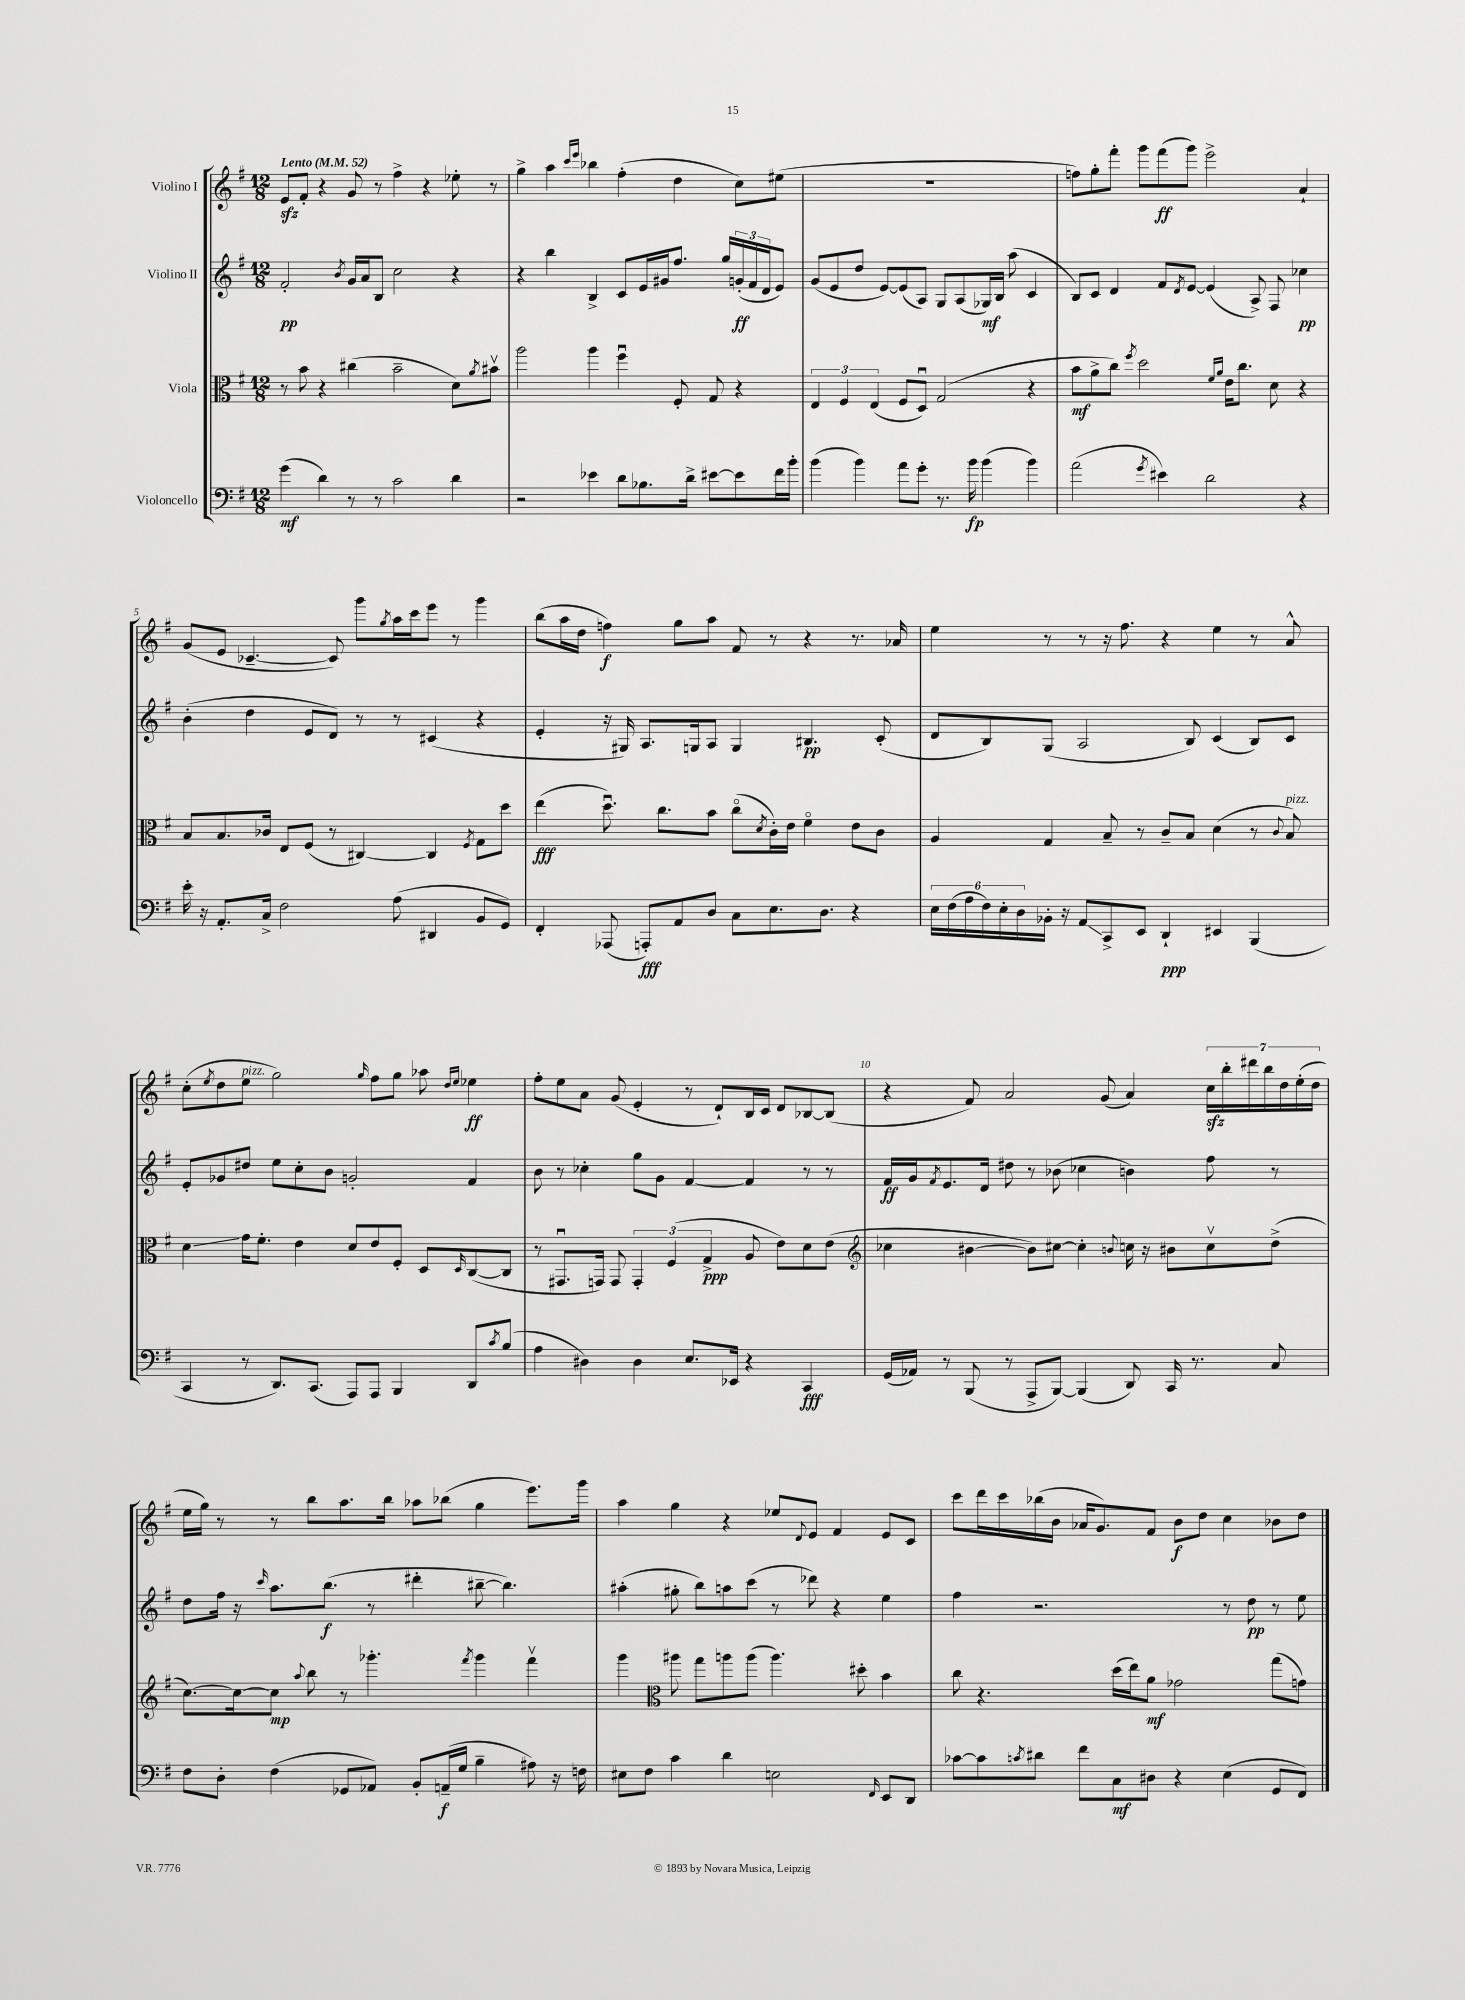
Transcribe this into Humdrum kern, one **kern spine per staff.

**kern	**kern	**kern	**kern
*staff4	*staff3	*staff2	*staff1
*clefF4	*clefC3	*clefG2	*clefG2
*k[f#]	*k[f#]	*k[f#]	*k[f#]
*M12/8	*M12/8	*M12/8	*M12/8
*MM52	*MM52	*MM52	*MM52
(4g\	8r	2f#'/	8e/L
.	8b\	.	8f#'/J
4d\)	4r	.	4r
.	.	8qb/	.
8r	(4cc#\	16g/LL	8g/
.	.	16a/J	.
8r	.	8B/J	8r
2c\	2b~\	2cc\	4ff#^\
.	.	.	4r
4d\	8d\L)	4r	8ee-'\
.	8qa/	.	.
.	8b#v\J	.	8r
=	=	=	=
2r	2aa\	4r	4gg^\
.	.	4bb\	4aa\
.	.	.	16qqccc/LL
.	.	.	16qqeee/JJ
4e-\	4aa\	4B^/	4bb-\
8d\L	4ff#u\	8c/L	(4ff#'\
8.B-\	.	16e/L	.
.	.	16g#/J	.
.	8F#'/	8.ff#/J	4dd\
16d^\Jk	.	.	.
[8e#\L	8G/	.	.
.	.	16gg/LL	.
8e#\]	4r	(24g'/	8cc\L)
.	.	24f#/	.
.	.	24d/J	.
16f#\L	.	8e/J)	(8ee#\J
16b'\JJ	.	.	.
=	=	=	=
(4b\	6E/	(8g/L	1.r
.	.	8e/	.
.	6F#/	.	.
4b\)	.	8dd/J	.
.	(6E/	.	.
.	.	[8e/L)	.
8a\L	8F#/L	(8e/]	.
8g'\J	8Du/J)	8A/J)	.
8.r	(2G/	8G/L	.
.	.	(8A/	.
16b\	.	.	.
(4b\	.	16G-/L)	.
.	.	16B/JJ	.
.	.	(8aa\	.
4b\)	4r	4c/	.
=	=	=	=
(2a\	8b\L	8B/L)	8ff\L)
.	8a^\	8c/J	8gg'\
.	8cc\J)	4d/	8fff#'\J
.	8qff#/	.	.
.	2dd\	.	8ggg\L
8qg/	.	.	.
4e#\)	.	8f#/L	(8fff#\
.	.	8qd/	.
.	.	[8e/J	8ggg\J)
2d\	.	(4e/]	2eee^\
.	16qqf#/LL	.	.
.	16qqa/JJ	.	.
.	16e\LK	.	.
.	8.cc\J	.	.
.	.	8A^/)	.
.	8d\	8F#/	.
4r	4r	4cc-\	4a`/
=	=	=	=
16e'\	8B/L	(4b'\	(8g/L
16r	.	.	.
8.AA'/L	8.B/	.	8e/J
.	.	4dd\	[4.c-~/
16C^/Jk	16c-/Jk	.	.
2F#\	8E/L	.	.
.	(8F#/J	8e/L	.
.	8r	8d/J)	8c-/])
.	[4C#/)	8r	8ggg\L
.	.	.	8qgg/
(8A\	.	8r	16aa\L
.	.	.	16ccc\J
4DD#/	4C#/]	(4c#/	8eee\J
.	.	.	8r
.	8qF#/	.	.
8BB/L	8G\L	4r	4ggg\
8GG/J)	8dd\J	.	.
=	=	=	=
4FF#'/	(4ee\	4e'/	(8bb\L
.	.	.	16aa\L
.	.	.	16dd\JJ
(8AAA-/	8.ddu\)	16r	4ff\)
.	.	16G#/)	.
8AAA'/L)	.	8.A/L	.
.	8.cc\L	.	.
8AA/	.	.	8gg\L
.	.	16G/k	.
8D/J	8b\J	8A/J	8aa\J
8C\L	(8cco\L	4G/	8f#/
.	8qd/	.	.
8.E\	16c'\L)	.	8r
.	16e\JJ	.	.
.	4f#o\	4.B#/	4r
8.D\J	.	.	.
4r	8e\L	.	8.r
.	8c\J	(8c'/	.
.	.	.	16a-/
=	=	=	=
24E\LL	4A/	8d/L	4ee\
(24F#\	.	.	.
24A\	.	.	.
24F#\)	.	8B/)	.
24E'\	.	.	.
24D\	.	.	.
16BB-'\JJ	4G/	(8G/J	8r
16r	.	.	.
8AA/L	.	2A/	8r
8CC^/	8B~/	.	16r
.	.	.	8.ff#\
8EE/J	8r	.	.
4DD`/	8c~/L	.	4r
.	8B/J	8B/)	.
4EE#/	(4d\	(4c/	4ee\
(4BBB/	8r	8B/L)	8r
.	8qqc/	.	.
.	8B/)	8c/J	8a^^/
=	=	=	=
4CC/	4d\	8e'/L	(8cc'\L
.	.	.	8qee/
.	.	8g-/	8dd\
8r	16g\LK	8dd#/J	8ee\J
.	8.f#'\J	.	.
8.DD/L)	.	8ee\L	2gg\)
.	4e\	8cc'\	.
(8.CC/J	.	.	.
.	.	8b\J	.
8AAA/L)	8d/L	2g'/	.
.	.	.	16qqgg/
8AAA/J	8e/	.	8ff#\L
4BBB/	8F#'/J	.	8gg\J
.	8D/L	.	8aa-\
.	.	.	16qqdd/LL
.	16qqD/	.	16qqee/JJ
8DD/L	([8C/	4f#/	4ee-\
8qc/	.	.	.
(8B/J	8C/]J	.	.
=	=	=	=
4A\	8r	8b\	8ff#'\L
.	8.GG#u/L	8r	8ee\
4D#\)	.	4cc-'\	8a\J
.	16GG/Jk)	.	.
.	8GG/	.	(8g/
4D#\	6GG'/	8gg\L	4e'/
.	.	8g\J	.
.	(6F#/	.	.
8.E/L	.	[4f#/	8r
.	6G^/	.	.
.	.	.	8d`/L)
16EE-/Jk	.	.	.
4r	8A/	4f#/]	16B/L
.	.	.	16c/JJ
.	8e\L)	.	8d/L
4CC/	8d\	8r	[8B-/
.	(8e\J	8r	(8B-/]J
=	=	=	=
*	*clefG2	*	*
(16GG/LL	4cc-\	16f#/LL	4r
16AA-/JJ)	.	16g/J	.
.	.	8qf#/	.
8r	.	8.e/	.
(8BBB/	[4b#\	.	8f#/)
.	.	16d/Jk	.
8r	.	8dd#\	2a/
8AAA^/L	8b#\]L)	8r	.
[8BBB/J)	[8cc#\J	(8b-\	.
(4BBB/]	4cc#'\]	4cc-\	.
.	.	.	(8g/
.	8qqb/	.	.
8DD/)	16cc\	4b\)	4a/)
.	16r	.	.
16CC/	8b#\L	.	.
8.r	.	.	.
.	8ccv\	8ff#\	28cc\LL
.	.	.	28bb'\
.	.	.	28ddd#\
.	.	.	28bb\
8C/	(8dd^\J	8r	.
.	.	.	28dd\
.	.	.	(28ee'\
.	.	.	28dd\JJ
=	=	=	=
8F#\L	[8.cc\L)	8dd\L	16ee\LL
.	.	.	16gg\JJ)
8D'\J	.	16ff#\Jk	8r
.	16cc\_k	16r	.
.	.	16qqccc/	.
(4F#\	8cc\]J	8.aa\L	8r
.	8qqaa/	.	.
.	8bb\	.	8bb\L
.	.	(8.bb\J	.
8GG-/L	8r	.	8.aa\
8AA-/J)	4.ggg-'\	8r	.
.	.	.	16bb\Jk
8BB'/L	.	4ddd#'\	8aa-\L
(16AA~/L	.	.	(8bb-\J
16G/JJ	.	.	.
.	8qfff#/	.	.
4B~\	4ggg-\	[8bb#~\	4gg\
.	.	4.bb#\])	.
8A#\)	4fff#v\	.	8.eee\L)
16r	.	.	.
16F\	.	.	16ggg\Jk
=	=	=	=
8E#\L	4ggg\	(4aa#'\	4aa\
8F#\J	.	.	.
*	*clefC3	*	*
4c\	8aa#\	8gg#'\	4gg\
.	8gg\L	8bb\L)	.
4d\	8aa\	8aa\	4r
.	(8aa\J	(8ccc\J	.
2E\	4.aa\)	8r	8ee-/L
.	.	.	8qqd/
.	.	8ddd-\)	8e/J
.	.	4r	4f#/
.	8dd#'\	.	.
16qqFF#/	.	.	.
8EE/L	4b\	4ee\	8e/L
8DD/J	.	.	8c/J
=	=	=	=
[8c-\L	8cc\	4ff#\	8ccc\L
8c-\]	4.r	.	16ddd\L
.	.	.	16ccc\
8qc/	.	.	.
8d#\J	.	2.r	(16bb-\
.	.	.	16b\JJ
8f#\L	.	.	16a-/LK
.	.	.	8.g/)
8C\	(16dd\LL	.	.
.	16ee\J)	.	.
8D#\J	8a\J	.	8f#/J
4r	2g-\	.	8b\L
.	.	.	8dd\J
(4E\	.	8r	4cc\
.	.	8dd\	.
8GG/L	(8gg\L	8r	8b-\L
8FF#/J)	8g\J)	8ee\	8dd\J
==	==	==	==
*-	*-	*-	*-
